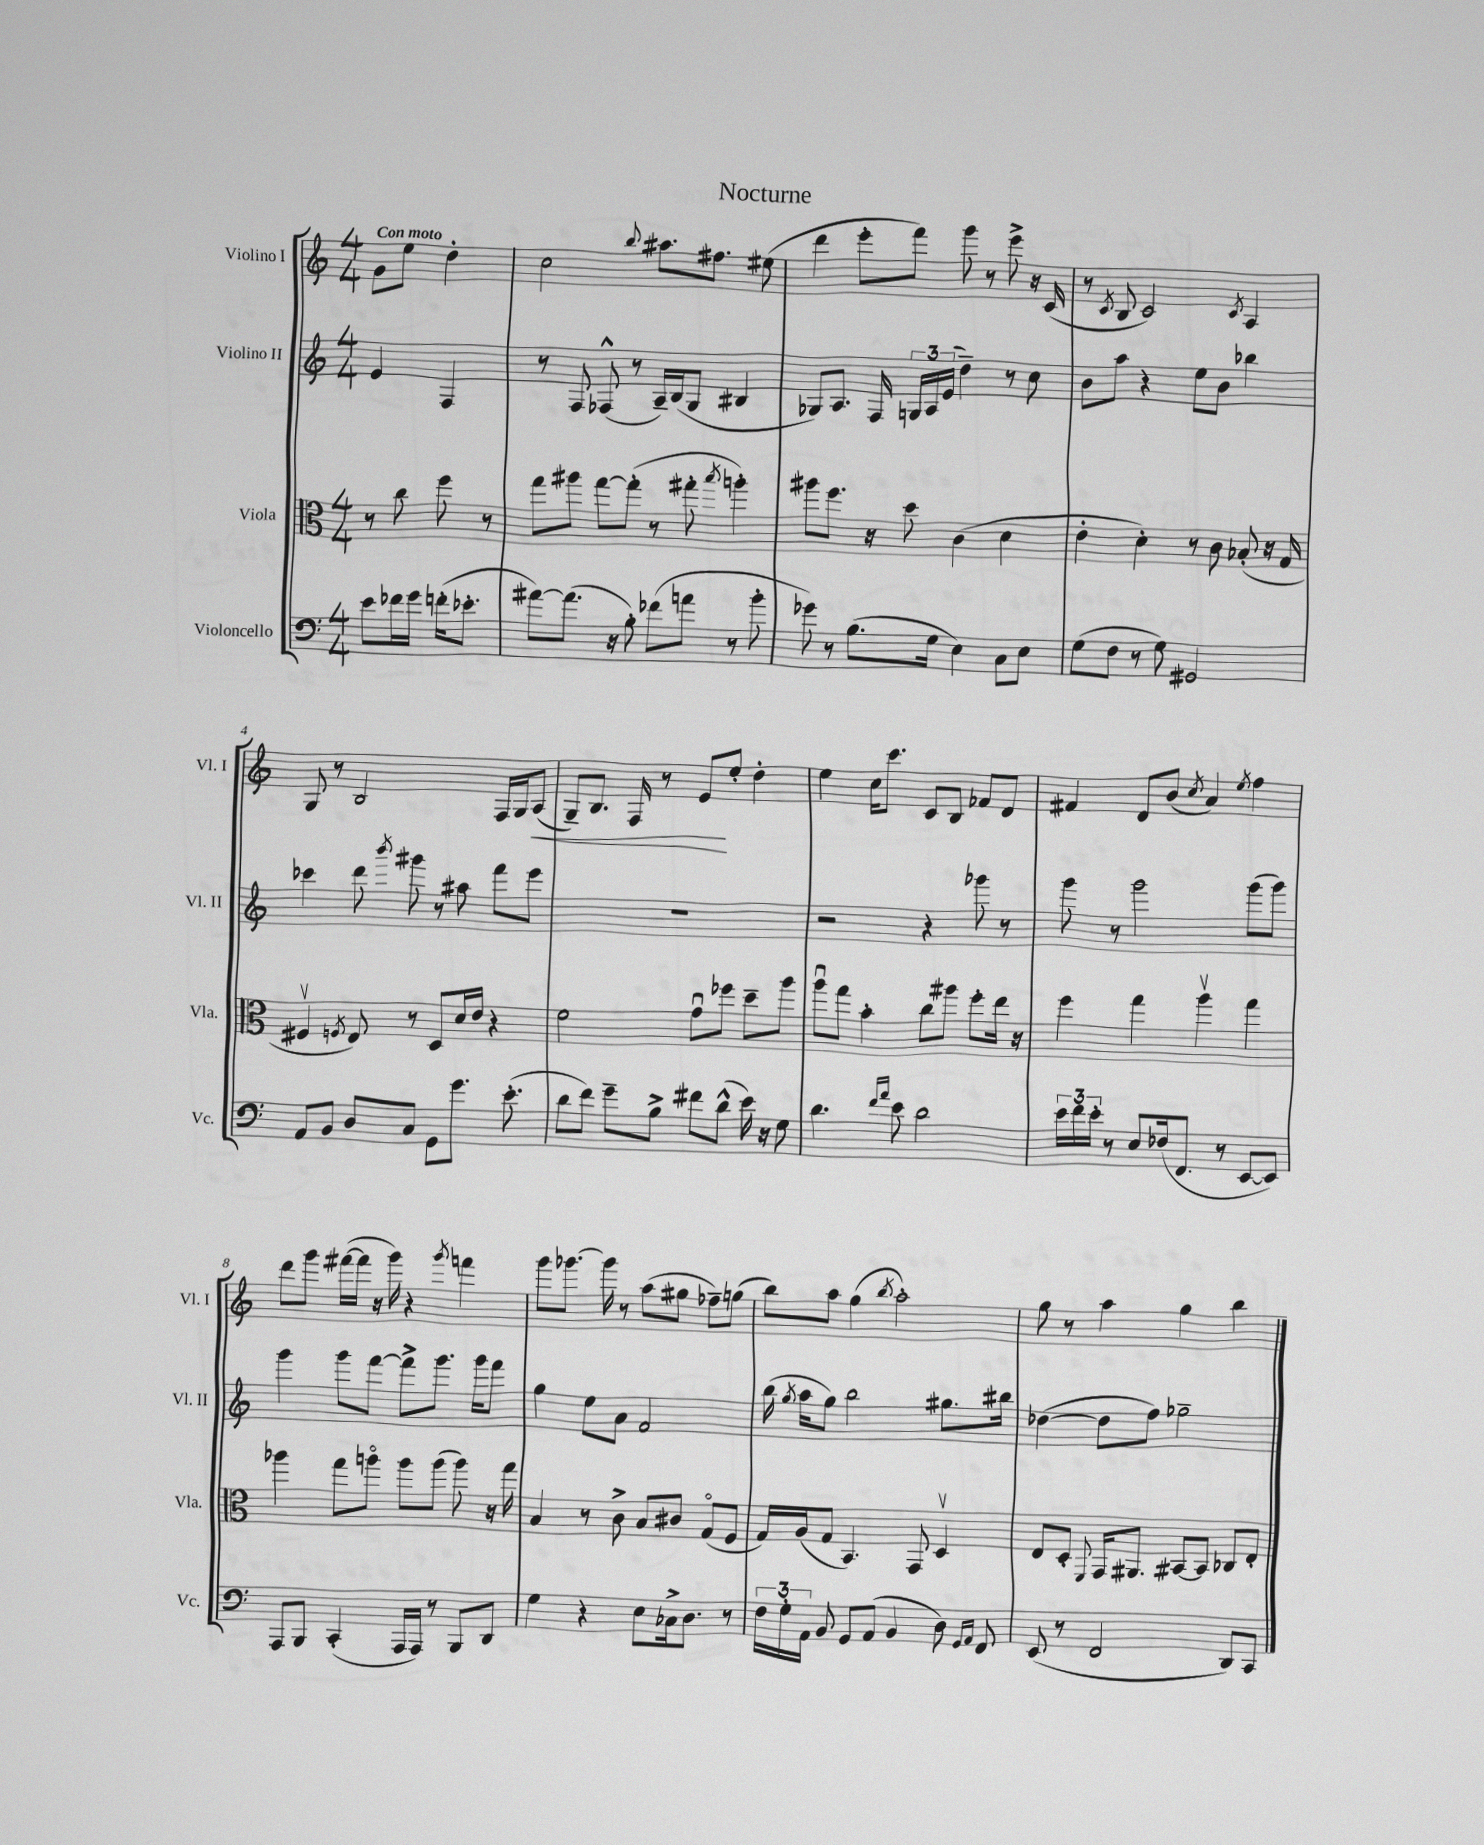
\header { title = "Nocturne" }
<<
\new StaffGroup <<
\new Staff = "s0" \with { instrumentName = "Violino I" shortInstrumentName = "Vl. I" } {
    \clef treble \key c \major \numericTimeSignature \time 4/4 \partial 2 \tempo "Con moto"
    \autoBeamOff g'8[ e''8] d''4-. |
    c''2 \appoggiatura { b''8 } ais''8.[ fis''8.] eis''8( |
    d'''4 e'''8[-. f'''8]) g'''8 r8 e'''8-> r16 c'16( |
    r8 \acciaccatura { c'8 } b8 c'2) \acciaccatura { c'8 } a4 |
    g8 r8 b2 f16[ g16 a8]\<( |
    g8[--) b8.] f16 r8 e'8[\! e''8]-. d''4-. |
    e''4 c''16[ c'''8.] c'8[ b8] fes'8[ d'8] |
    fis'4 d'8[ b'8]( \acciaccatura { c''8 } a'4) \acciaccatura { e''8 } f''4 |
    d'''8[ g'''8] fis'''16[~( fis'''16] r16 g'''16) r4 \acciaccatura { g'''8 } f'''4 |
    g'''8[ ges'''8.]~ ges'''16 r8 a''8[( gis''8] fes''8[--) g''8]( |
    b''8[) a''8] g''4( \acciaccatura { b''8 } a''2-.) |
    g''8 r8 a''4 g''4 b''4 \bar "|." |
}
\new Staff = "s1" \with { instrumentName = "Violino II" shortInstrumentName = "Vl. II" } {
    \clef treble \key c \major \numericTimeSignature \time 4/4 \partial 2
    \autoBeamOff e'4 f4 |
    r8 f8 fes8-^( r8 a16[--) b16( g8] bis4 |
    ges8[) a8.] f16 \tuplet 3/2 { g16[ a16 e'16]( } d''4--) r8 c''8 |
    b'8[ a''8] r4 e''8[ b'8] bes''4 |
    ces'''4 d'''8 \acciaccatura { b'''8 } gis'''8 r8 ais''8 f'''8[ e'''8] |
    R1 |
    r2 r4 ges'''8 r8 |
    g'''8 r8 g'''2 g'''8[( g'''8]) |
    g'''4 g'''8[ f'''8]~ f'''8[-> g'''8.] g'''16[ f'''8] |
    g''4 e''8[ a'8] f'2 |
    b''16( \acciaccatura { g''8 } a''16[ g''8]) b''2 gis''8.[ bis''16] |
    des''4~( des''8[ f''8]) ges''2-- \bar "|." |
}
\new Staff = "s2" \with { instrumentName = "Viola" shortInstrumentName = "Vla." } {
    \clef alto \key c \major \numericTimeSignature \time 4/4 \partial 2
    \autoBeamOff r8 c''8 f''8 r8 |
    g''8[ ais''8] g''8[~ g''8]-.( r8 gis''8-. \acciaccatura { b''8 } a''4-.) |
    ais''8[ f''8.] r16 d''8 c'4( d'4 |
    e'4-. d'4-.) r8 c'8 bes8-.( r16 g16 |
    fis4\upbow \acciaccatura { f8 } e8) r8 d8[ d'16 e'16] r4 |
    f'2 g'8[\downbow fes''8] d''8[-- a''8] |
    a''8[\downbow g''8] b'4-. c''8[ ais''8] f''8[-. e''16] r16 |
    f''4 g''4 a''4\upbow g''4 |
    aes''4 g''8[ a''8]\flageolet a''8[ a''8]( a''8) r16 g''16 |
    b4 r8 c'8-> b8[ cis'8] g8[\flageolet( f8] |
    g16[) a16( g8] b,4.) g,8 d4\upbow |
    e8[ d8]-. \appoggiatura { f,8 } g,16[ ais,8.] bis,8[~ bis,8] ces8[ e8]-. \bar "|." |
}
\new Staff = "s3" \with { instrumentName = "Violoncello" shortInstrumentName = "Vc." } {
    \clef bass \key c \major \numericTimeSignature \time 4/4 \partial 2
    \autoBeamOff e'8[ fes'16 g'16] f'16[-.( ees'8.]-. |
    ais'8[~) ais'8.]( r16 b8-.) fes'8[( a'8] r8 b'8-. |
    ges'8) r8 b8.[( g16] e4) c8[ e8] |
    g8[( f8] r8 g8) gis,2 |
    a,8[ b,8] d8[ c8] g,8[ g'8.] e'8.-.( |
    d'8[ f'8]) g'8[-- b8]-> fis'8[ d'8]-^( e'16) r16 g8 |
    d'4. \grace { f'16[ a'16] } e'8 d'2 |
    \tuplet 3/2 { e'16[ f'16 e'16]-. } r8 e8[ fes16( f,8.] r8 e,8[~ e,8]) |
    a,,8[ b,,8] c,4-.( a,,16[ a,,16]) r8 b,,8[ d,8] |
    g4 r4 e8[ ces16-> d8.] r8 |
    \tuplet 3/2 { f16[ g16-. a,16] } b,8 g,8[ a,8]( b,4 d8) \grace { g,16[ a,16] } f,8 |
    e,8( r8 f,2 d,8[) c,8] \bar "|." |
}
>>
>>
